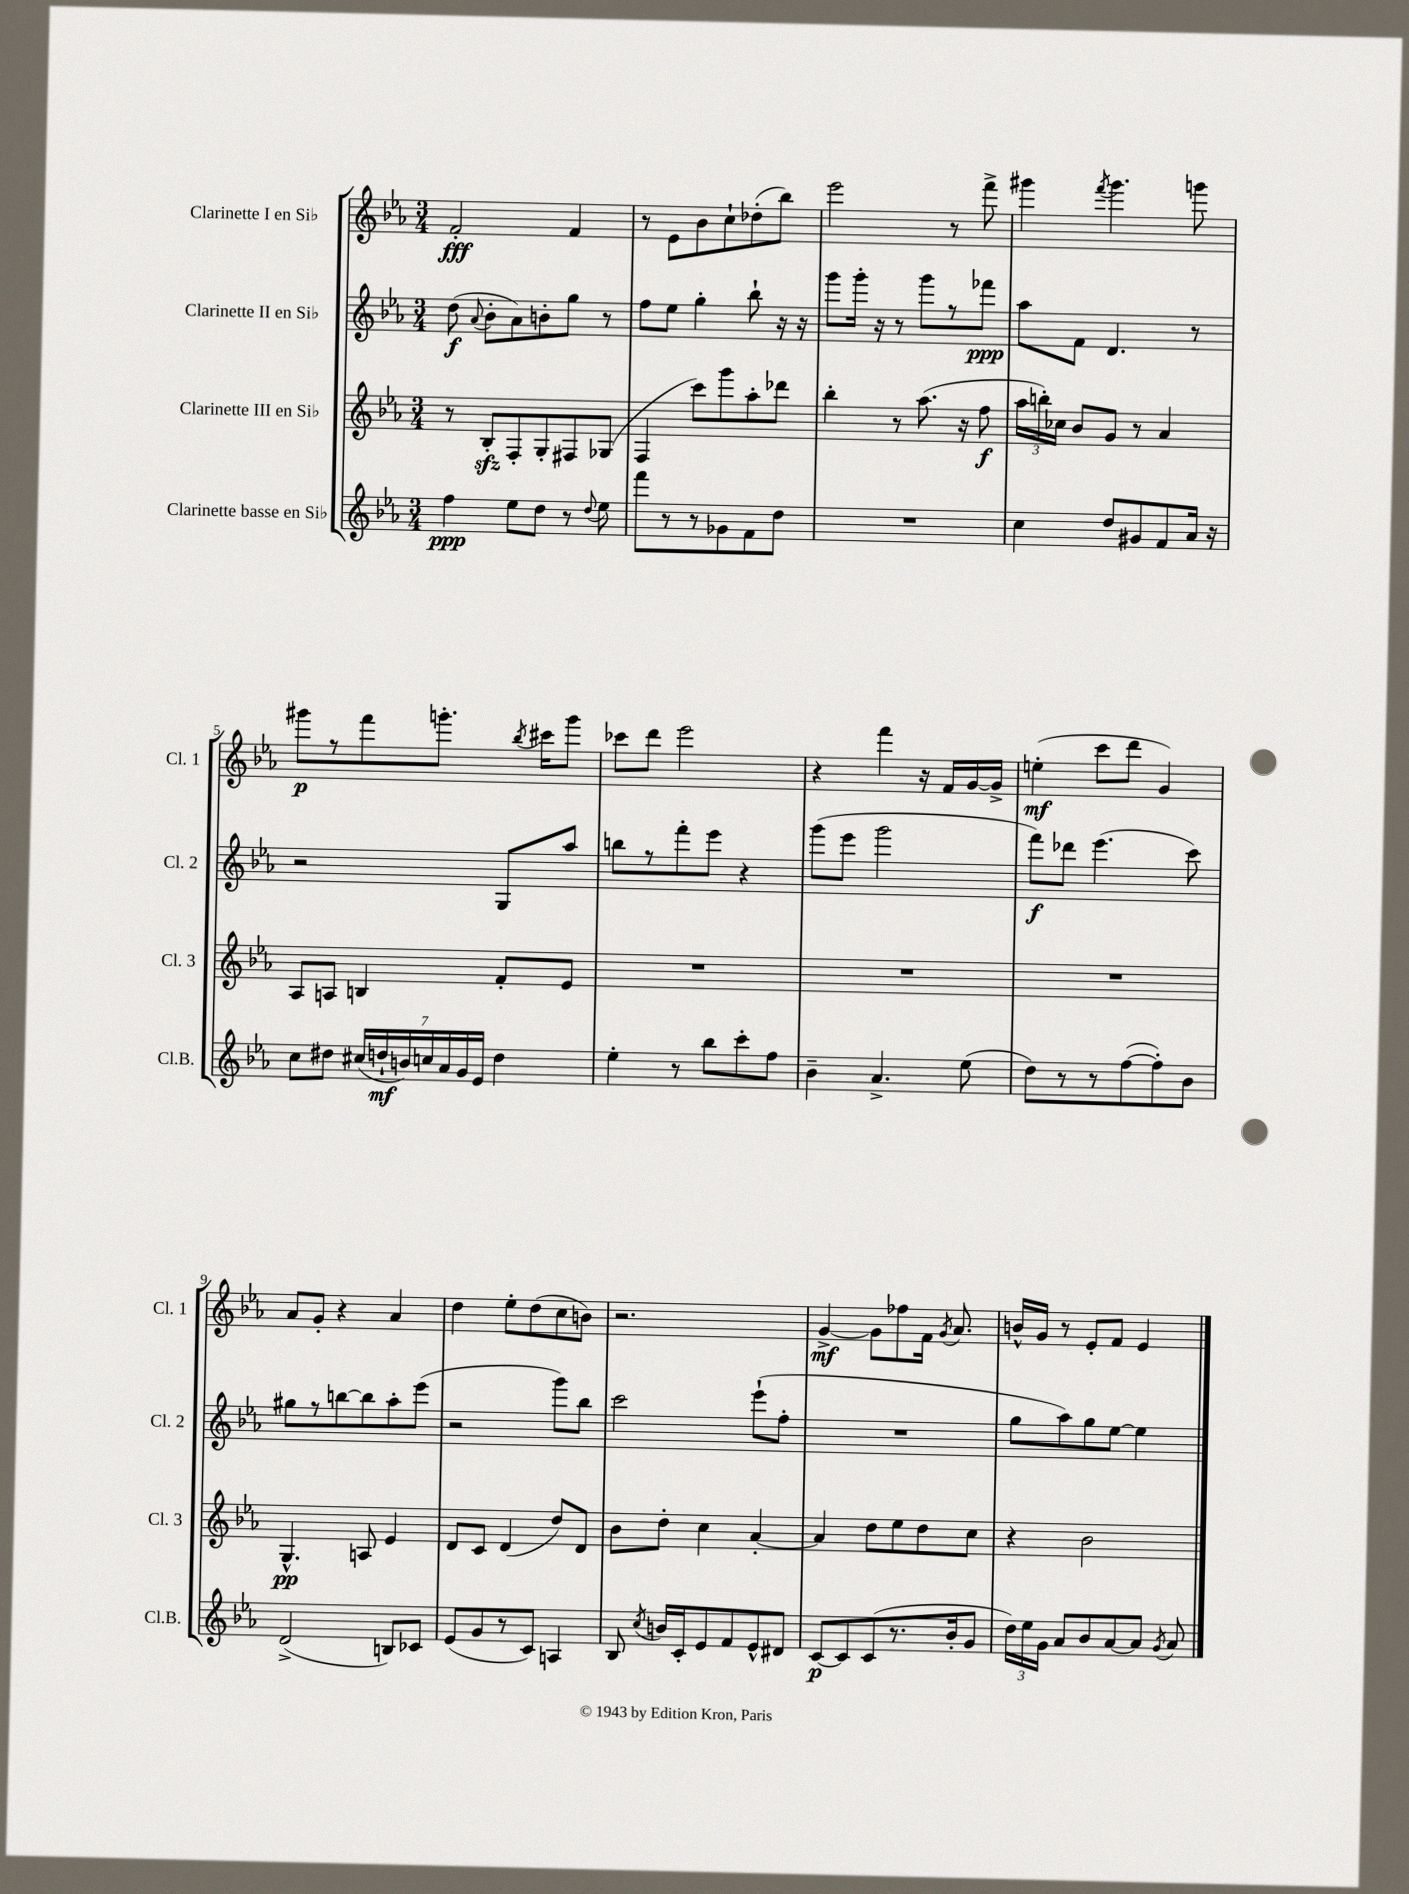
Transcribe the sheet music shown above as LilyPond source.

<<
\new StaffGroup <<
\new Staff = "s0" \with { instrumentName = "Clarinette I en Sib" shortInstrumentName = "Cl. 1" } {
    \clef treble \key ees \major \numericTimeSignature \time 3/4
    \autoBeamOff f'2-.\fff f'4 |
    r8 ees'8[ bes'8 c''8-! des''8-.( bes''8]) |
    ees'''2 r8 f'''8-> |
    gis'''4 \acciaccatura { f'''8 } gis'''4. g'''8 |
    gis'''8[\p r8 f'''8 g'''8.]-. \acciaccatura { bes''8 } cis'''16[ g'''8] |
    ces'''8[ d'''8] ees'''2 |
    r4 f'''4 r16 f'16[ g'16~ g'16]-> |
    e''4-.\mf( c'''8[ d'''8] g'4) |
    aes'8[ g'8]-. r4 aes'4 |
    d''4 ees''8[-. d''8( c''8 b'8]) |
    r2. |
    g'4~->\mf g'8[ fes''8 f'16] \acciaccatura { g'8 } aes'8. |
    b'16[-^ g'16] r8 ees'8[-. f'8] ees'4 \bar "|." |
}
\new Staff = "s1" \with { instrumentName = "Clarinette II en Sib" shortInstrumentName = "Cl. 2" } {
    \clef treble \key ees \major \numericTimeSignature \time 3/4
    \autoBeamOff d''8\f( \appoggiatura { aes'8 } bes'8[-. aes'8) b'8-. g''8] r8 |
    f''8[ ees''8] g''4-. bes''8-! r16 r16 |
    g'''8[ g'''16]-. r16 r8 g'''8[ r8 fes'''8]\ppp |
    aes''8[ f'8] d'4. r8 |
    r2 g8[ aes''8] |
    b''8[ r8 f'''8-. ees'''8] r4 |
    g'''8[( ees'''8] g'''2 |
    f'''8[\f) des'''8] ees'''4.( c'''8) |
    gis''8[ r8 b''8~ b''8 aes''8-. ees'''8]( |
    r2 g'''8[) bes''8] |
    c'''2 ees'''8[-!( f''8]-. |
    R2. |
    g''8[ aes''8) g''8 ees''8]~ ees''4 \bar "|." |
}
\new Staff = "s2" \with { instrumentName = "Clarinette III en Sib" shortInstrumentName = "Cl. 3" } {
    \clef treble \key ees \major \numericTimeSignature \time 3/4
    \autoBeamOff r8 bes8[-.\sfz f8-. g8-. fis8 ges8]( |
    f4 c'''8[) g'''8 aes''8-. des'''8] |
    bes''4-. r8 aes''8.( r16 f''8\f |
    \tuplet 3/2 { aes''16[ b''16-.) ces''16] } bes'8[ g'8] r8 aes'4 |
    aes8[ a8] b4 f'8[-. ees'8] |
    R2. |
    R2. |
    R2. |
    g4.-^\pp a8 ees'4 |
    d'8[ c'8] d'4( d''8[) d'8] |
    bes'8[ d''8]-. c''4 aes'4~-. |
    aes'4 d''8[ ees''8 d''8 c''8] |
    r4 bes'2 \bar "|." |
}
\new Staff = "s3" \with { instrumentName = "Clarinette basse en Sib" shortInstrumentName = "Cl.B." } {
    \clef treble \key ees \major \numericTimeSignature \time 3/4
    \autoBeamOff f''4\ppp ees''8[ d''8] r8 \appoggiatura { d''8 } ees''8 |
    f'''8[ r8 r8 ges'8 f'8 d''8] |
    R2. |
    c''4 d''8[ gis'8 f'8 aes'16] r16 |
    c''8[ dis''8] \tuplet 7/4 { cis''16[( d''16-!\mf b'16) c''16 aes'16 g'16 ees'16] } d''4 |
    ees''4-. r8 bes''8[ c'''8-. f''8] |
    bes'4-- aes'4.-> ees''8( |
    d''8[) r8 r8 f''8~( f''8-.) bes'8] |
    d'2->( b8[) ces'8] |
    ees'8[( g'8 r8 c'8]) a4 |
    bes8 \acciaccatura { c''8 } b'16[ c'16-. ees'8 f'8 ees'8-^ dis'8] |
    c'8[~\p c'8 c'8( r8. bes'16-. g'8] |
    \tuplet 3/2 { d''16[) ees''16 g'16] } aes'8[ bes'8 aes'8~ aes'8] \acciaccatura { g'8 } aes'8 \bar "|." |
}
>>
>>
